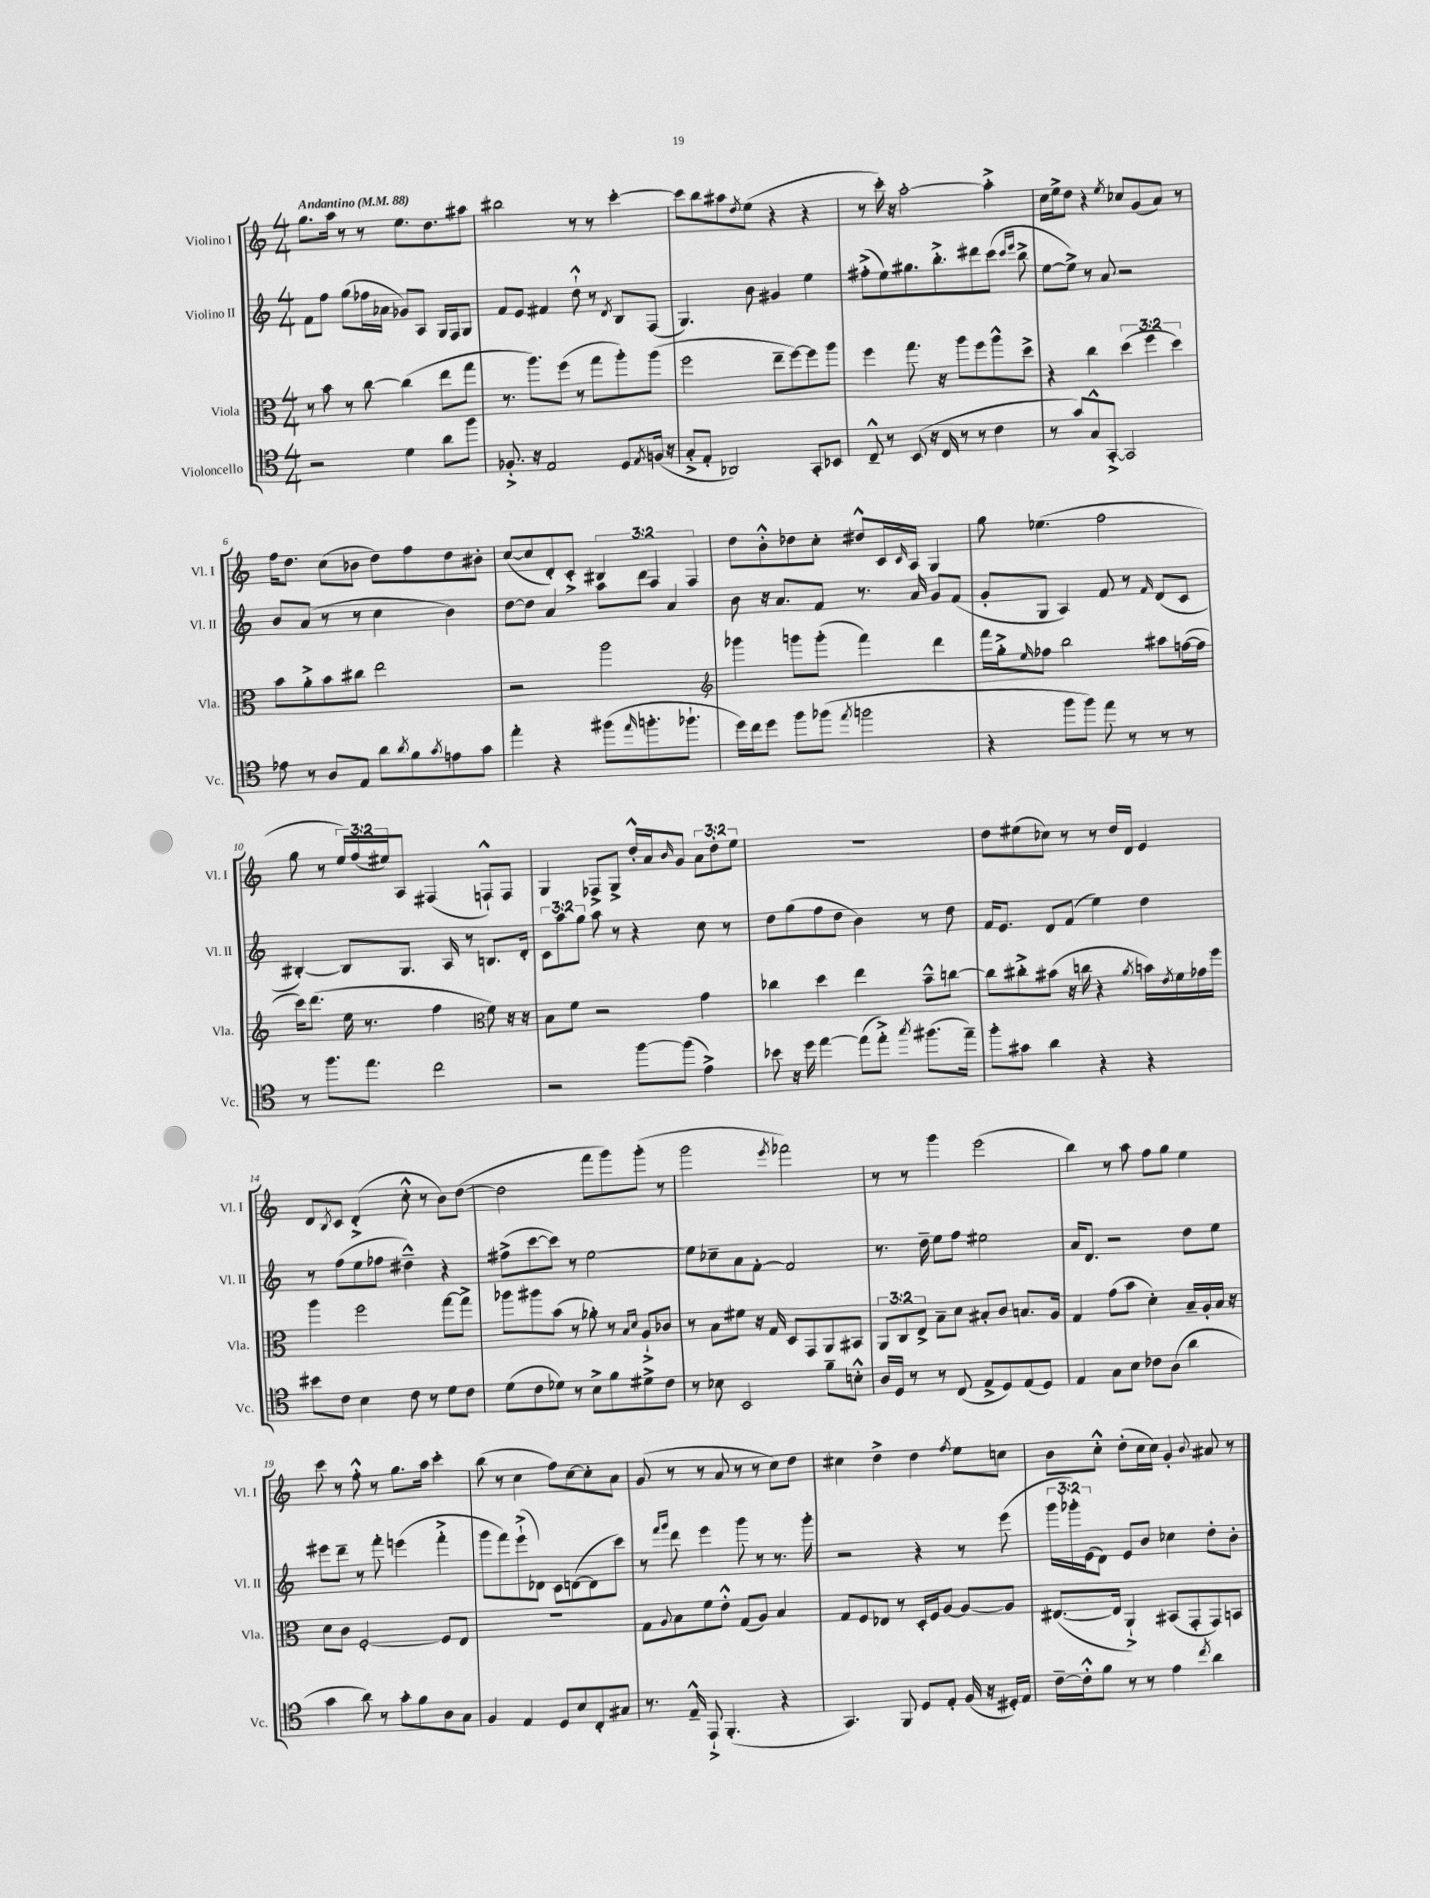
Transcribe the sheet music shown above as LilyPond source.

<<
\new StaffGroup <<
\new Staff = "s0" \with { instrumentName = "Violino I" shortInstrumentName = "Vl. I" } {
    \clef treble \key c \major \numericTimeSignature \time 4/4 \override Staff.TupletNumber.text = #tuplet-number::calc-fraction-text \tempo "Andantino" 4 = 88
    g''8. a''16 r8 r8 e''8. d''8. ais''8 |
    bis''2 r8 r8 c'''4~-. |
    c'''8 b''8 ais''8 \acciaccatura { d''8 } e''8( r4 r4 |
    r8 c'''16-.) r16 a''2~-. a''4-.-> |
    c''16 e''16-> d''8 r4 \acciaccatura { e''8 } ces''8 g'8( a'8) r8 |
    f''16 d''8. c''8( bes'8 d''8) f''8 d''8 bis'8-. |
    c''8~( c''8 d'8-.) c'8-.-> \tuplet 3/2 { bis4 f4 f4 } |
    d''8 b'8-.-^ des''8 c''8-. dis''8-^ c'16 \grace { c'16 } a16 g4 |
    g''8 ees''4.( f''2 |
    g''8 r8 \tuplet 3/2 { e''16) f''16( eis''16) } a8 fis4( f8-!-^) f8 |
    g4 fes8-> g8-> d''16-.-^ a'16 \grace { b'16 } g'8 \tuplet 3/2 { a'8 d''8-. e''8 } |
    R1 |
    d''8 eis''8( ces''8) r8 r8 d''16 d'16 e'4 |
    d'8 \acciaccatura { b8 } c'8 d'4-.->( c''8-.-^ r8 b'8) d''8~( |
    d''2 f'''8 g'''8) g'''8-.( r8 |
    g'''2 \acciaccatura { e'''8 } fes'''2) |
    r8 r8 g'''4 e'''2( |
    b''4) r8 a''8 f''8 g''8 e''4 |
    c'''8 r8 f''8-.-^ r8 g''8. a''16 c'''4-. |
    b''8( r8 c''4 f''8) c''8~ c''8-. a'8 |
    g'8( r8 r8 a'8 r8 r8 c''8) d''8 |
    cis''4 d''4-> d''4 \acciaccatura { f''8 } e''8 c''8 |
    b'8 c''8-.-^ d''8-.( c''16 c''16) g'4-. \appoggiatura { b'8 } ais'8 r8 \bar "|." |
}
\new Staff = "s1" \with { instrumentName = "Violino II" shortInstrumentName = "Vl. II" } {
    \clef treble \key c \major \numericTimeSignature \time 4/4 \override Staff.TupletNumber.text = #tuplet-number::calc-fraction-text
    f'8 f''8 g''8( fes''16 aes'16 ges'8) a8 g16 f16 g8 |
    f'8 e'8 fis'4 d''8-!-^ r8 \acciaccatura { d'8 } b8 f8( |
    g4.) b'8 gis'4 e''4 |
    fis''8-.->( e''8) gis''8. b''8.-.-> dis'''8 c'''8( \grace { c'''16 e'''16 } b''8-> |
    e''8~ e''8->) r8 a'8 r2 |
    b'8 a'8( r8 r8 c''4 b'4) |
    d''8~ d''8 a'4 a''8 d'''8 a'4 |
    b'8 r16 a'8. f'8 r8. a'16 g'8 f'8( |
    g'8-. g8 a4) f'8 r8 \grace { f'16 } d'8( c'8 |
    bis4~-.) bis8 g8. a16 r8 b8. d'16-. |
    \tuplet 3/2 { c'8 a''8 g''8 } a''8 r8 r4 c''8 r8 |
    d''8 g''8( f''8 d''8 b'4) r8 d''8 |
    f'16 e'8. d'8 f'8( e''4) d''4 |
    r8 f''8( e''8 fes''8 dis''4---^) r4 |
    fis''8->( c'''8~ c'''8) r8 e''2~ |
    e''8 ces''8-- a'8 f'8~-. f'2 |
    r8. d''16-- e''8 f''8 eis''2 |
    a'16 d'8. r2 d''8 e''8 |
    eis'''8 d'''8-- r8 f'''8-. e'''4( f'''4-.-> |
    g'''8 f'''8) e'''8-!->( des'8) c'8 d'8~( d'8 c'''8) |
    r8 \grace { f'''16 g'''16 } d'''8 e'''4 g'''8 r8 r8. g'''16-. |
    r2 r4 r8 e'''8( |
    \tuplet 3/2 { g'''16 ges'''16-.) e'16( } d'8) e'8 b'8 ces''4 d''8-. b'8-. \bar "|." |
}
\new Staff = "s2" \with { instrumentName = "Viola" shortInstrumentName = "Vla." } {
    \clef alto \key c \major \numericTimeSignature \time 4/4 \override Staff.TupletNumber.text = #tuplet-number::calc-fraction-text
    r8 b'8 r8 c''8~ c''4( e''8 g''8 |
    r8. a''8.) f''8( r8 g''8 a''8-.) a''8( |
    f''2 e''8-- f''8~) f''8 a''8 |
    f''4 g''8. r16 a''8 f''8 a''8-^ d''8-> |
    r4 c''4 \tuplet 3/2 { d''4( f''4 d''4) } |
    b'8 a'8-.-> b'8 cis''8 e''2 |
    r2 a''2 |
    \clef treble ges'''4 g'''8 g'''8-.( f'''4) d'''4 |
    f'''16 g''16-.-> \grace { e''16 } fes''8 b''2 ais''8 f''16~( f''16 |
    c'''16) d'''8.( e''16 r8. f''4 \clef alto f'8) r16 r16 |
    b8 f'8 r2 g'4 |
    ces''4 d''4 e''4 b'8---^ c''8~ |
    c''8 cis''8-.-> bis'8( r16 c''16 r4 \acciaccatura { a'8 } b'16) \acciaccatura { e'8 } f'16 ges'16 f''16 |
    a''4 f''2 g''8~ g''8-> |
    aes''8 ais''8 b'8( r8 aes'8-.) r8 \grace { b16 d'16 } a8-!-> ces'8 |
    r8 b8 fis'8 r16 g16 d8 g,8 a,8 bis,8 |
    \tuplet 3/2 { a,8 c8 e8-> } b8-- d'8 bis8-. c'8 b8. a16 |
    g4 g'8( b'8 d'4-.) b16-- a16-. b16 r16 |
    d'8 c'8 f2~-. f8 e8 |
    R1 |
    g8 \appoggiatura { a8 } b8 f'8 e'8-.-^ g8( a8) b4 |
    g8 f8 ees8 r8 d16-. f16 a8~ a8~ a8 |
    eis8.~( eis16 a,4-!->) bis,8( g,8-. g,8) b,8 \bar "|." |
}
\new Staff = "s3" \with { instrumentName = "Violoncello" shortInstrumentName = "Vc." } {
    \clef tenor \key c \major \numericTimeSignature \time 4/4
    r2 d'4 a'8 f''8 |
    fes8.-.-> r16 e2 d8 \acciaccatura { e8 } f16( r16 |
    g8-.-> e8-. aes,2) g,8-. bes,8 |
    c8---^ r8 b,8( r16 c16 r8 r8 c'4 |
    r8 g'8) g8-^ g,8~-.-> g,2 |
    ees'8 r8 a8 e8 a'8 \acciaccatura { a'8 } f'8 \acciaccatura { g'8 } e'8 g'8 |
    e''4-. r4 fis''8( \grace { e''16 } f''8.-. fes''8.-! |
    d''16) c''16 d''8 f''8 fes''8( \acciaccatura { e''8 } f''2 |
    r4 f''8 f''8) e''8 r8 r8 r8 |
    r8 f''8. e''8. c''2 |
    r2 f''8~ f''8( e'4->) |
    bes'8 r16 d''16 e''4~ e''8( e''8-.->) \acciaccatura { g''8 } fis''8.( e''16--) |
    f''8-. gis'8 a'4 r4 r4 |
    bis'8 c'8 b4 c'8 r8 d'8 c'8 |
    d'8( c'8 des'8) r8 b8-> f'8 dis'8-> c'8 |
    r8 bes8 b,2 f'8-- b8-.-^ |
    a16 d16 r8 r8 c8( e8-> d8) e8( d8) |
    e4 g8 b8 ces'8 a8( a'4 |
    g'4 a'8) r8 g'8-. f'8 a8 g8 |
    f4 e4 d8 b8 c8-. gis8 |
    r8. e16---^ e,8-!-> f,4.-.( r4 |
    g,4.) f,8 d8 e8-. f16( r16 dis16-.) e16 |
    c'16~-- c'16-.-^ f'8 r8 r8 e'4 \acciaccatura { c''8 } a'4 \bar "|." |
}
>>
>>
